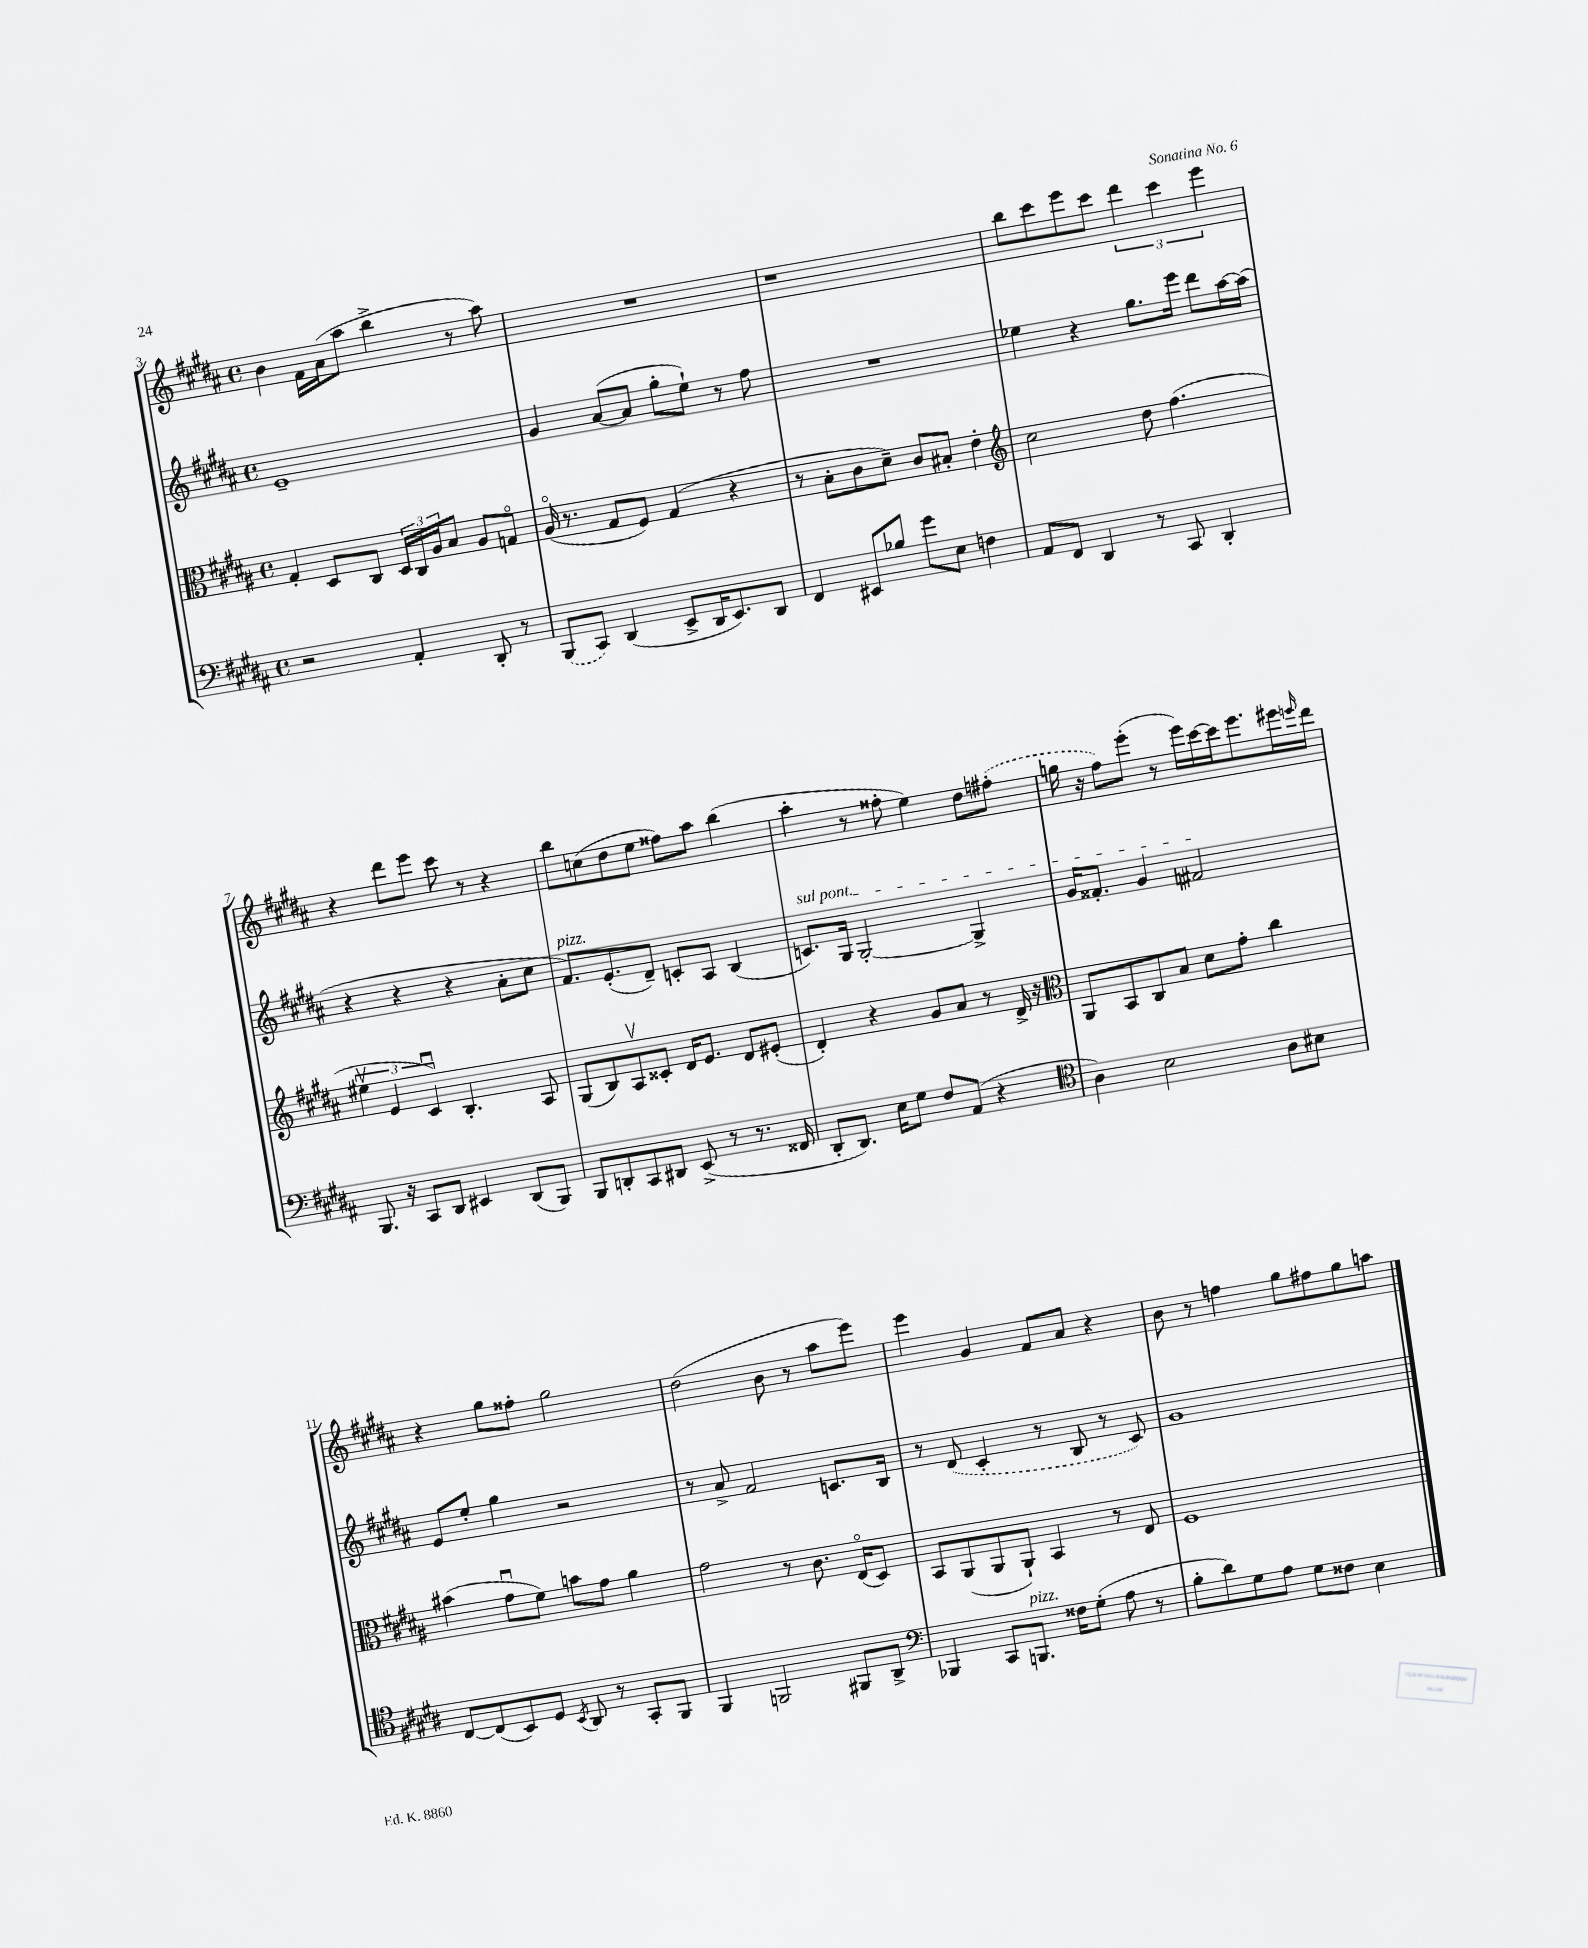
<<
\new StaffGroup <<
\new Staff = "s0" {
    \clef treble \key b \major \defaultTimeSignature \time 4/4
    b'4 fis'16 ais'16( ais''8 b''4-> r8 ais''8) |
    R1 |
    r1 |
    b''8 cis'''8 e'''8 cis'''8 \tuplet 3/2 { dis'''4 cis'''4 e'''4 } |
    r4 dis'''8 e'''8 cis'''8 r8 r4 |
    b''8 c''8( dis''8 e''8 fisis''8) ais''8 b''4( |
    ais''4-. r8 fisis''8-. e''4) dis''8 \once \slurDashed fis''8-.( |
    g''16 r16 fis''8) e'''8-.( r8 e'''16) cis'''16~ cis'''16 e'''8. eis'''16 \grace { e'''16 } dis'''16 |
    r4 gis''8 fisis''8-. gis''2 |
    dis''2( b'8 r8 ais''8 e'''8) |
    e'''4 gis'4 fis'8 ais'8 r4 |
    b'8 r8 f''4 gis''8 fis''8 gis''8 a''8 \bar "|." |
}
\new Staff = "s1" {
    \clef treble \key b \major \defaultTimeSignature \time 4/4
    e'1-- |
    gis'4 ais'8~( ais'8 gis''8-. e''8-!) r8 fis''8 |
    R1 |
    ees''4 r4 gis''8. e'''16 dis'''8 ais''16~ ais''16( |
    r4 r4 r4 ais'8-. cis''8 |
    fis'8.^\markup { \italic "pizz." }) e'8.-.( dis'8--) c'8-. ais8 b4( |
    \once \override TextSpanner.bound-details.left.text = \markup { \italic "sul pont." } c'8.\startTextSpan) gis16 gis2~-. gis4-> |
    gis'16 fisis'8.-. gis'4 fis'2\stopTextSpan |
    e'8 e''8-. gis''4 r2 |
    r8 ais'8-> fis'2 c'8. b16 |
    r8 \once \slurDashed dis'8( cis'4-. r8 b8 r8 cis'8) |
    gis'1 \bar "|." |
}
\new Staff = "s2" {
    \clef alto \key b \major \defaultTimeSignature \time 4/4
    gis4-. dis8 cis8 \tuplet 3/2 { dis16 cis16 ais16 } b8 ais8 g8\flageolet |
    ais16\flageolet( r8. gis8 fis8) gis4( r4 |
    r8 b8-. cis'8 dis'8--) cis'8 bis8-. e'4-. |
    \clef treble cis''2 dis''8 fis''4.( |
    \tuplet 3/2 { eis''4\upbow e'4 cis'4\downbow) } b4.-. ais8 |
    gis8( b8) ais8\upbow cisis'8-. dis'16 e'8. dis'8 eis'8-.( |
    dis'4-.) r4 gis'8 ais'8 r8 dis'16-> r16 |
    \clef alto ais,8 b,8 cis8 b8 dis'8 gis'8-. cis''4 |
    bis'4( gis'8\downbow fis'8) b'8 gis'8 ais'4 |
    gis'2 r8 cis'8. e16\flageolet( dis8) |
    b,8 ais,8( ais,8 ais,8-!) b,4 r8 e8 |
    fis1 \bar "|." |
}
\new Staff = "s3" {
    \clef bass \key b \major \defaultTimeSignature \time 4/4
    r2 ais,4-. dis,8-. r8 |
    \once \slurDashed b,,8( cis,8) dis,4( e,8-> dis,16 e,8.) dis,8 |
    fis,4 eis,8 bes8 gis'8 e8 f4 |
    ais,8 fis,8 dis,4 r8 cis,8 dis,4-. |
    b,,8. r16 cis,8 dis,8 eis,4 dis,8( b,,8) |
    b,,8 d,8-. cis,8 dis,8 e,8->( r8 r8. fisis,16 |
    dis,8-. dis,8.) e16 gis8 fis8 ais,8( r4 |
    \clef tenor ais4) b2 ais8 bis8 |
    cis8~ cis8( b,8) dis8 \acciaccatura { b,8 } ais,8 r8 gis,8-. fis,8 |
    fis,4 f,2 fis,8 ais,8-> |
    \clef bass bes,,4 cis,8 b,,8.^\markup { \italic "pizz." } fisis16 gis8-.( ais8 r8 |
    b8-. dis'8) gis8 ais8 gis8 fisis8 e4 \bar "|." |
}
>>
>>
\layout { \context { \Score currentBarNumber = #3 } }
